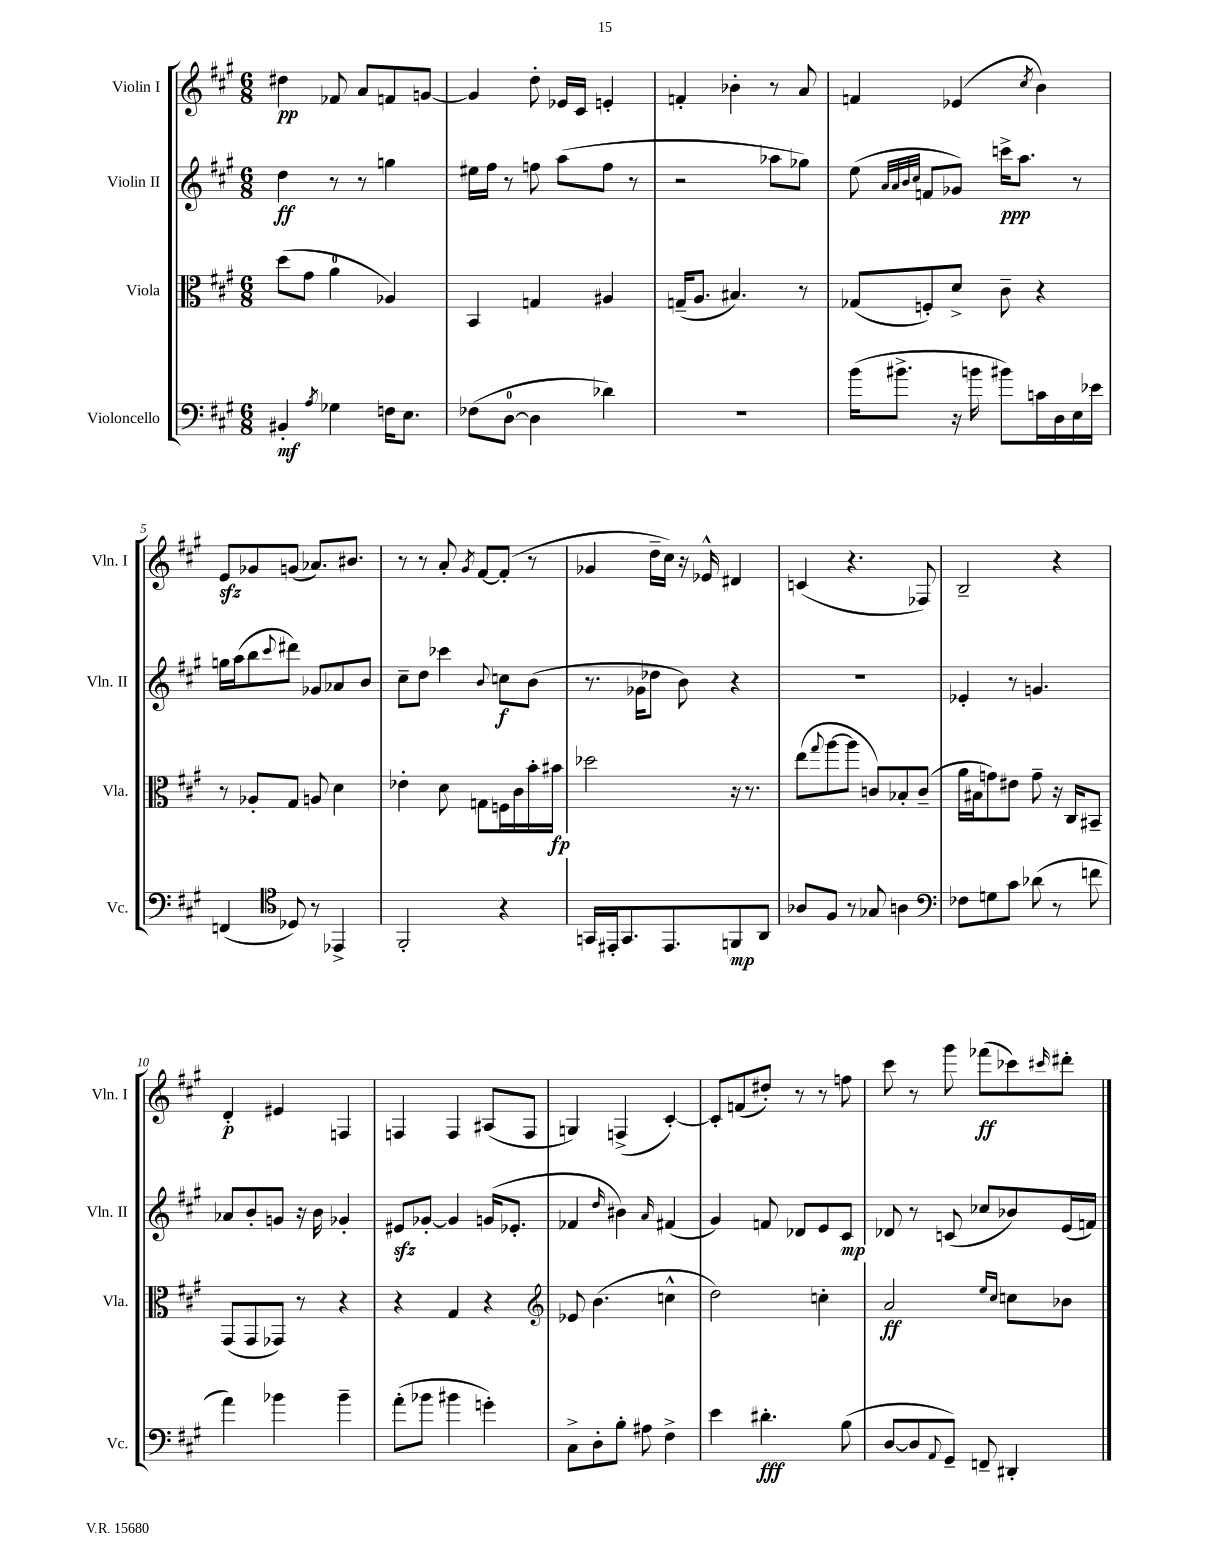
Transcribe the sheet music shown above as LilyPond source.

<<
\new StaffGroup <<
\new Staff = "s0" \with { instrumentName = "Violin I" shortInstrumentName = "Vln. I" } {
    \clef treble \key a \major \numericTimeSignature \time 6/8
    dis''4\pp fes'8 a'8 f'8 g'8~ |
    g'4 d''8-. ees'16 cis'16 e'4-. |
    f'4-. bes'4-. r8 a'8 |
    f'4 ees'4( \acciaccatura { cis''8 } b'4) |
    e'8\sfz ges'8 g'8( aes'8.) bis'8. |
    r8 r8 a'8-. \acciaccatura { gis'8 } fis'8~ fis'8-.( r8 |
    ges'4 d''16-- cis''16) r16 ees'16-^ dis'4 |
    c'4( r4. fes8) |
    b2-- r4 |
    d'4-.\p eis'4 f4 |
    f4 f4 ais8( f8 |
    g4) f4->( cis'4~-.) |
    cis'8-. f'8( dis''8-.) r8 r8 f''8 |
    cis'''8 r8 gis'''8 fes'''8\ff( ces'''8) \grace { cis'''16 } dis'''8-. \bar "|." |
}
\new Staff = "s1" \with { instrumentName = "Violin II" shortInstrumentName = "Vln. II" } {
    \clef treble \key a \major \numericTimeSignature \time 6/8
    d''4\ff r8 r8 g''4 |
    eis''16 fis''16 r8 f''8 a''8( f''8 r8 |
    r2 aes''8 ges''8) |
    e''8( \grace { a'32 a'32 b'32 cis''32 } f'8 ges'8) c'''16->\ppp a''8. r8 |
    g''16 a''16( b''8 \appoggiatura { cis'''8 } dis'''8) ges'8 aes'8 b'8 |
    cis''8-- d''8 ces'''4 \appoggiatura { b'8 } c''8\f b'8( |
    r8. ges'16 des''8 b'8) r4 |
    R2. |
    ees'4-. r8 g'4. |
    aes'8 b'8-. g'8 r16 b'16 ges'4-. |
    eis'8\sfz ges'8~-. ges'4 g'16( ees'8.-. |
    fes'4 \grace { d''16 } bis'4) \grace { a'16 } fis'4( |
    gis'4) f'8 des'8 e'8 cis'8\mp |
    des'8 r8 c'8( ces''8 bes'8) e'16( f'16) \bar "|." |
}
\new Staff = "s2" \with { instrumentName = "Viola" shortInstrumentName = "Vla." } {
    \clef alto \key a \major \numericTimeSignature \time 6/8
    d''8( gis'8 a'4-0 aes4) |
    b,4 g4 ais4 |
    g16--( a8. bis4.) r8 |
    ges8( f8-.) d'8-> cis'8-- r4 |
    r8 aes8-. gis8 a8 d'4 |
    ees'4-. d'8 g8 f16 cis'16 b'16-. bis'16\fp |
    des''2 r16 r8. |
    e''8( \appoggiatura { gis''8 } a''8~ a''8 c'8) bes8-. c'8--( |
    a'16 bis16 g'8) eis'8 g'8-- r16 cis16 bis,8-- |
    gis,8( gis,8 ges,8) r8 r4 |
    r4 gis4 r4 |
    \clef treble ees'8 b'4.( c''4-^ |
    d''2) c''4-. |
    a'2\ff \grace { e''16 cis''16 } c''8 bes'8 \bar "|." |
}
\new Staff = "s3" \with { instrumentName = "Violoncello" shortInstrumentName = "Vc." } {
    \clef bass \key a \major \numericTimeSignature \time 6/8
    bis,4-.\mf \acciaccatura { a8 } ges4 f16 e8. |
    fes8( d8-0~ d4 des'4) |
    R2. |
    b'16( bis'8.-> r16 b'16 bis'8) c'16 d16 e16 ees'16 |
    f,4( \clef tenor des8) r8 ees,4-> |
    fis,2-. r4 |
    g,16 eis,16-. g,8. eis,8. f,8\mp a,8 |
    aes8 fis8 r8 ges8 a4 |
    \clef bass fes8 g8 cis'8 des'8( r8 f'8 |
    a'4) bes'4 bes'4-- |
    a'8-.( bes'8 bis'4 g'4-.) |
    cis8-> d8-. b8-. ais8 fis4-> |
    e'4 dis'4.-.\fff b8( |
    d8~ d8 \appoggiatura { a,8 } gis,8--) f,8-- dis,4-. \bar "|." |
}
>>
>>
